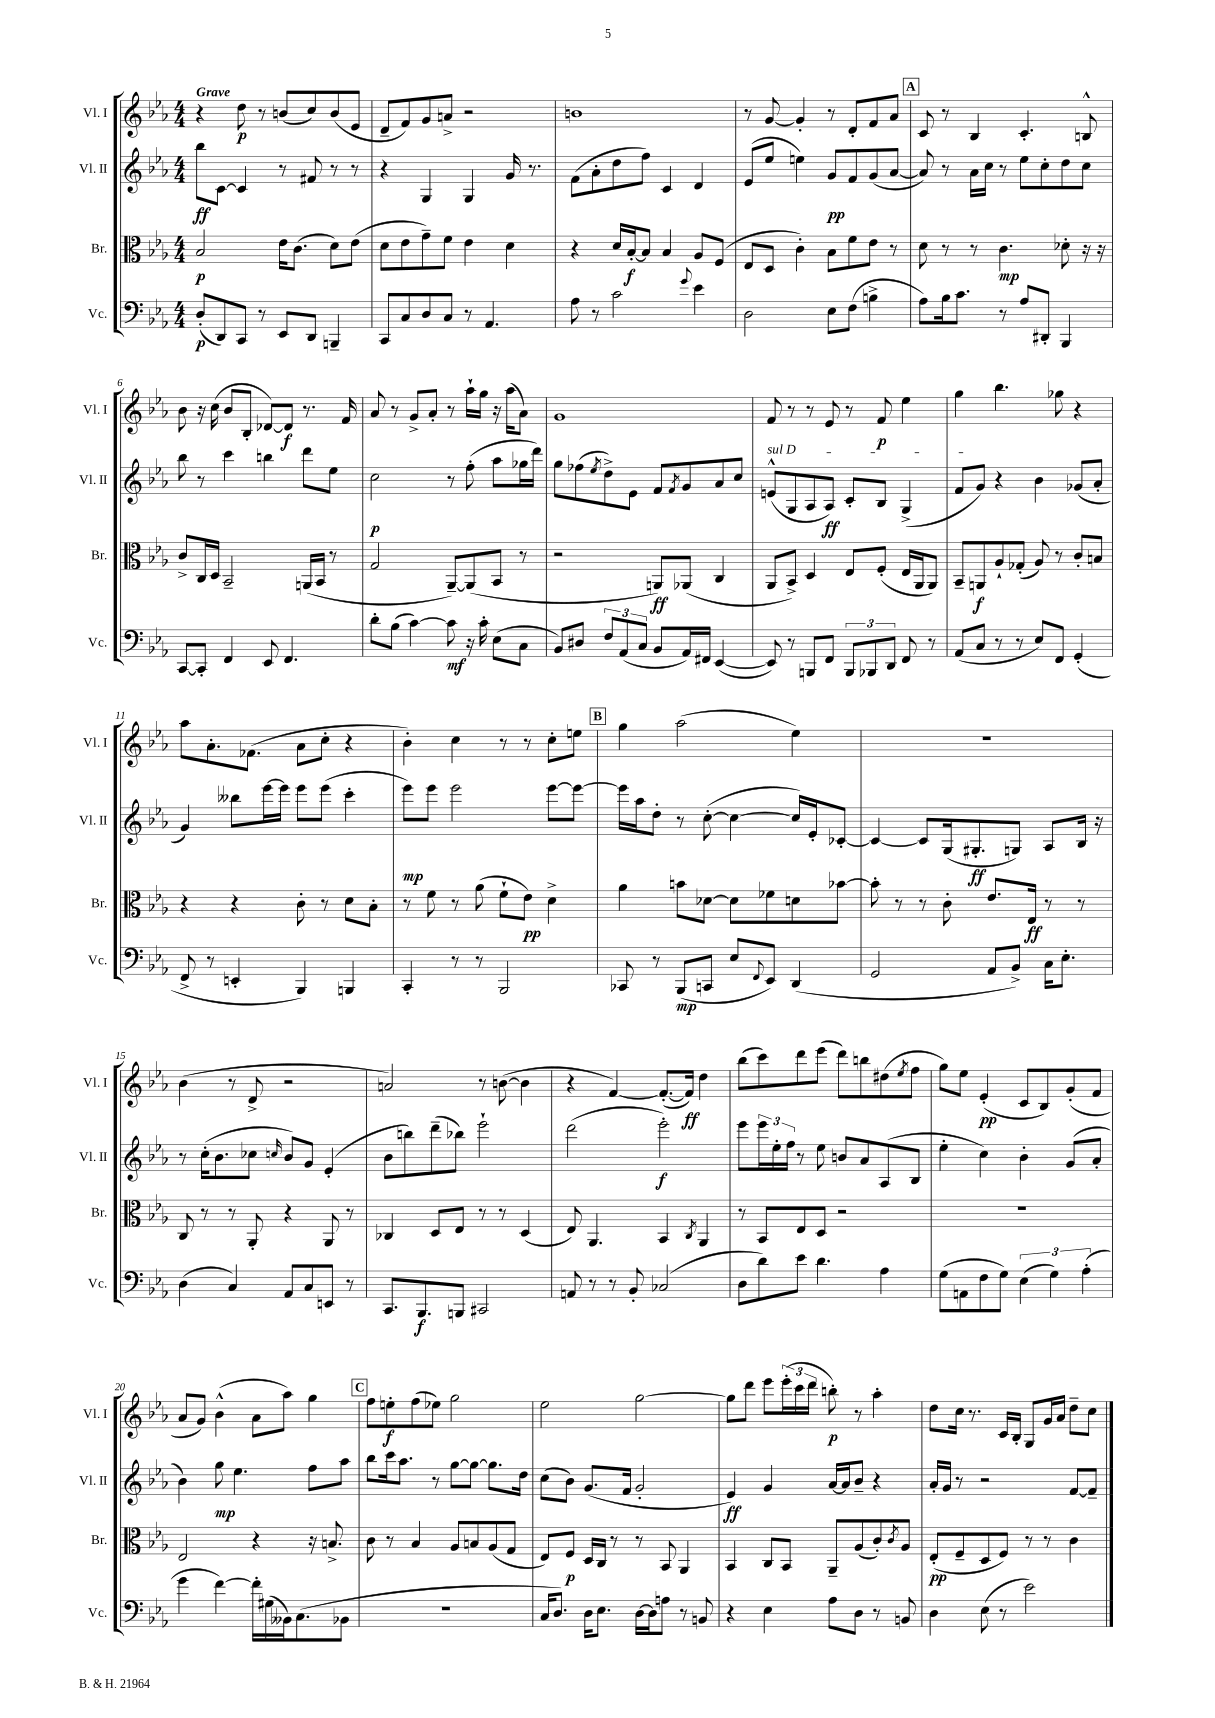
<<
\new StaffGroup <<
\new Staff = "s0" \with { instrumentName = "Vl. I" shortInstrumentName = "Vl. I" } {
    \clef treble \key ees \major \numericTimeSignature \time 4/4 \tempo "Grave"
    r4 d''8\p r8 b'8( c''8) b'8( ees'8 |
    d'8-- f'8) g'8 a'8-> r2 |
    b'1 |
    r8 g'8~ g'4-. r8 d'8-. f'8 aes'8 |
    \mark \markup { \box "A" } c'8 r8 bes4 c'4.-. b8-^ |
    bes'8 r16 c''16( bes'8 bes8-. des'8~) des'8\f r8. f'16 |
    aes'8 r8 g'8-> aes'8-. r8 aes''16-! g''16 r16 aes''16( aes'8) |
    g'1 |
    f'8 r8 r8 ees'8 r8 f'8\p ees''4 |
    g''4 bes''4. ges''8 r4 |
    aes''8 aes'8.-. fes'8.( aes'8 c''8-. r4 |
    bes'4-.) c''4 r8 r8 c''8-. e''8 |
    \mark \markup { \box "B" } g''4 aes''2( ees''4) |
    R1 |
    bes'4( r8 d'8-> r2 |
    a'2) r8 b'8~( b'4 |
    r4 f'4~) f'8.~-.( f'16\ff) d''4 |
    bes''8( c'''8) d'''8 ees'''8( d'''8) b''8 dis''8( \acciaccatura { ees''8 } f''8 |
    g''8) ees''8 ees'4-.\pp( c'8 bes8) g'8-.( f'8 |
    aes'8 g'8) bes'4-^( aes'8 aes''8) g''4 |
    \mark \markup { \box "C" } f''8 e''8-.\f f''8( ees''8) g''2 |
    ees''2 g''2~ |
    g''8 d'''8 ees'''8 \tuplet 3/2 { ees'''16-.( c'''16 d'''16 } b''8-.\p) r8 aes''4-. |
    d''8 c''16 r8. c'16 bes16-. g8 g'16 aes'16 d''8-- c''8 \bar "|." |
}
\new Staff = "s1" \with { instrumentName = "Vl. II" shortInstrumentName = "Vl. II" } {
    \clef treble \key ees \major \numericTimeSignature \time 4/4
    bes''8\ff c'8~ c'4 r8 fis'8 r8 r8 |
    r4 g4 g4 g'16 r8. |
    f'8( aes'8-. d''8 f''8) c'4 d'4 |
    ees'8( ees''8 e''4) g'8\pp f'8 g'8( aes'8~ |
    \mark \markup { \box "A" } aes'8) r8 aes'16 c''16 r8 ees''8 c''8-. d''8 c''8 |
    bes''8 r8 c'''4 b''4 d'''8 ees''8 |
    c''2\p r8 f''8-.( aes''8 ges''16 d'''16) |
    g''8 fes''8( \acciaccatura { ees''8 } d''8->) ees'8 f'8 \acciaccatura { f'8 } g'8 aes'8 c''8 |
    \once \override TextSpanner.bound-details.left.text = \markup { \italic "sul D" } e'8-^\startTextSpan( g8 aes8 aes8\ff) c'8-. bes8 g4->( |
    f'8 g'8\stopTextSpan) r4 bes'4 ges'8( aes'8-. |
    g'4) beses''8 ees'''16~ ees'''16 ees'''8 ees'''8( c'''4-. |
    ees'''8\mp) ees'''8 ees'''2 ees'''8~ ees'''8~ |
    \mark \markup { \box "B" } ees'''16 aes''16 d''8-. r8 c''8~-.( c''4~ c''16) ees'16-. ces'8~-. |
    ces'4~ ces'8 g16( gis8.-.\ff g8) aes8 bes16 r16 |
    r8 c''16-.( bes'8. ces''8 \grace { c''16 } bes'8) g'8 ees'4-.( |
    bes'8 b''8) d'''8--( bes''8) ees'''2-! |
    d'''2( ees'''2-.\f) |
    ees'''8 \tuplet 3/2 { ees'''16 ees''16-. f''16 } r8 ees''8 b'8 aes'8 aes8( bes8 |
    ees''4-. c''4) bes'4-. g'8( aes'8-. |
    bes'4) g''8\mp ees''4. f''8 aes''8 |
    \mark \markup { \box "C" } bes''8 c'''16 aes''8. r8 g''8~ g''8~ g''8. d''16 |
    c''8( bes'8) g'8.( f'16 g'2-. |
    ees'4\ff) g'4 aes'16~ aes'16 bes'8-- r4 |
    aes'16-. g'16 r8 r2 f'8~ f'8-- \bar "|." |
}
\new Staff = "s2" \with { instrumentName = "Br." shortInstrumentName = "Br." } {
    \clef alto \key ees \major \numericTimeSignature \time 4/4
    bes2\p ees'16 c'8.( d'8) ees'8( |
    d'8 ees'8 g'8--) f'8 ees'4 d'4 |
    r4 d'16 bes16~-.\f bes8 bes4 aes8 f8( |
    ees8 d8 c'4-.) bes8 f'8 ees'8 r8 |
    \mark \markup { \box "A" } d'8 r8 r8 c'4.\mp des'8-. r16 r16 |
    c'8-> c16 d16 bes,2-- a,16( bes,16 r8 |
    g2 aes,8~--) aes,8( bes,8 r8 |
    r2 a,8\ff) aes,8( c4 |
    aes,8 bes,8->) d4 ees8 f8-.( ees16 aes,16 aes,8) |
    bes,8-- a,8\f aes8-! ges8-.( aes8) r8 c'8-. b8 |
    r4 r4 c'8-. r8 d'8 bes8-. |
    r8 f'8 r8 aes'8( f'8-! ees'8\pp) d'4-> |
    \mark \markup { \box "B" } aes'4 b'8 des'8~ des'8 fes'8 d'8 bes'8~ |
    bes'8-. r8 r8 c'8-. ees'8. ees16\ff r8 r8 |
    c8 r8 r8 aes,8-. r4 aes,8 r8 |
    ces4 d8 ees8 r8 r8 d4( |
    ees8) aes,4. bes,4 \acciaccatura { c8 } aes,4 |
    r8 bes,8 ees8 d8 r2 |
    r1 |
    ees2 r4 r16 b8.-> |
    \mark \markup { \box "C" } c'8 r8 bes4 aes8 b8 aes8( g8 |
    ees8) f8\p d16 c16 r8 r8 bes,8 aes,4 |
    bes,4 c8 bes,8 aes,8-- aes8( c'8-.) \acciaccatura { c'8 } aes8 |
    ees8-.\pp( f8-- d8 f8) r8 r8 c'4 \bar "|." |
}
\new Staff = "s3" \with { instrumentName = "Vc." shortInstrumentName = "Vc." } {
    \clef bass \key ees \major \numericTimeSignature \time 4/4
    d8-.\p( d,8) c,8 r8 ees,8 d,8 b,,4-- |
    c,8 c8 d8 c8 r8 aes,4. |
    aes8 r8 c'2 \appoggiatura { g'8 } ees'4 |
    d2 ees8 f8( b4-> |
    \mark \markup { \box "A" } aes8) bes16 c'8. r8 aes8 dis,8-. bes,,4 |
    c,8~ c,8-. f,4 ees,8 f,4. |
    d'8-. bes8( c'4~) c'8\mf r16 c'16-. ees8( c8 |
    bes,8) dis8 \tuplet 3/2 { f8 aes,8( c8 } bes,8 aes,16) fis,16 ees,4~( |
    ees,8) r8 b,,8 f,8 \tuplet 3/2 { b,,8 bes,,8 d,8 } f,8 r8 |
    aes,8( c8 r8 r8 ees8) f,8 g,4-.( |
    f,8-> r8 e,4-. bes,,4) b,,4 |
    c,4-. r8 r8 bes,,2 |
    \mark \markup { \box "B" } ces,8 r8 bes,,8\mp( c,8 ees8 \appoggiatura { f,8 } ees,8) d,4( |
    g,2 aes,8 bes,8->) c16 ees8.-. |
    d4( c4) aes,8 c8 e,8 r8 |
    c,8. bes,,8.\f b,,8 cis,2 |
    a,8 r8 r8 bes,8-. ces2( |
    d8 d'8) ees'8 d'4. aes4 |
    g8( a,8 f8 g8) \tuplet 3/2 { ees4( g4) aes4-.( } |
    g'4 f'4~) f'16-. gis16( beses,16) c8.( bes,8 |
    \mark \markup { \box "C" } R1 |
    c16 d8.) d16 ees8. d16~ d16 a8 r8 b,8 |
    r4 ees4 aes8 d8 r8 b,8 |
    d4 ees8( r8 ees'2) \bar "|." |
}
>>
>>
